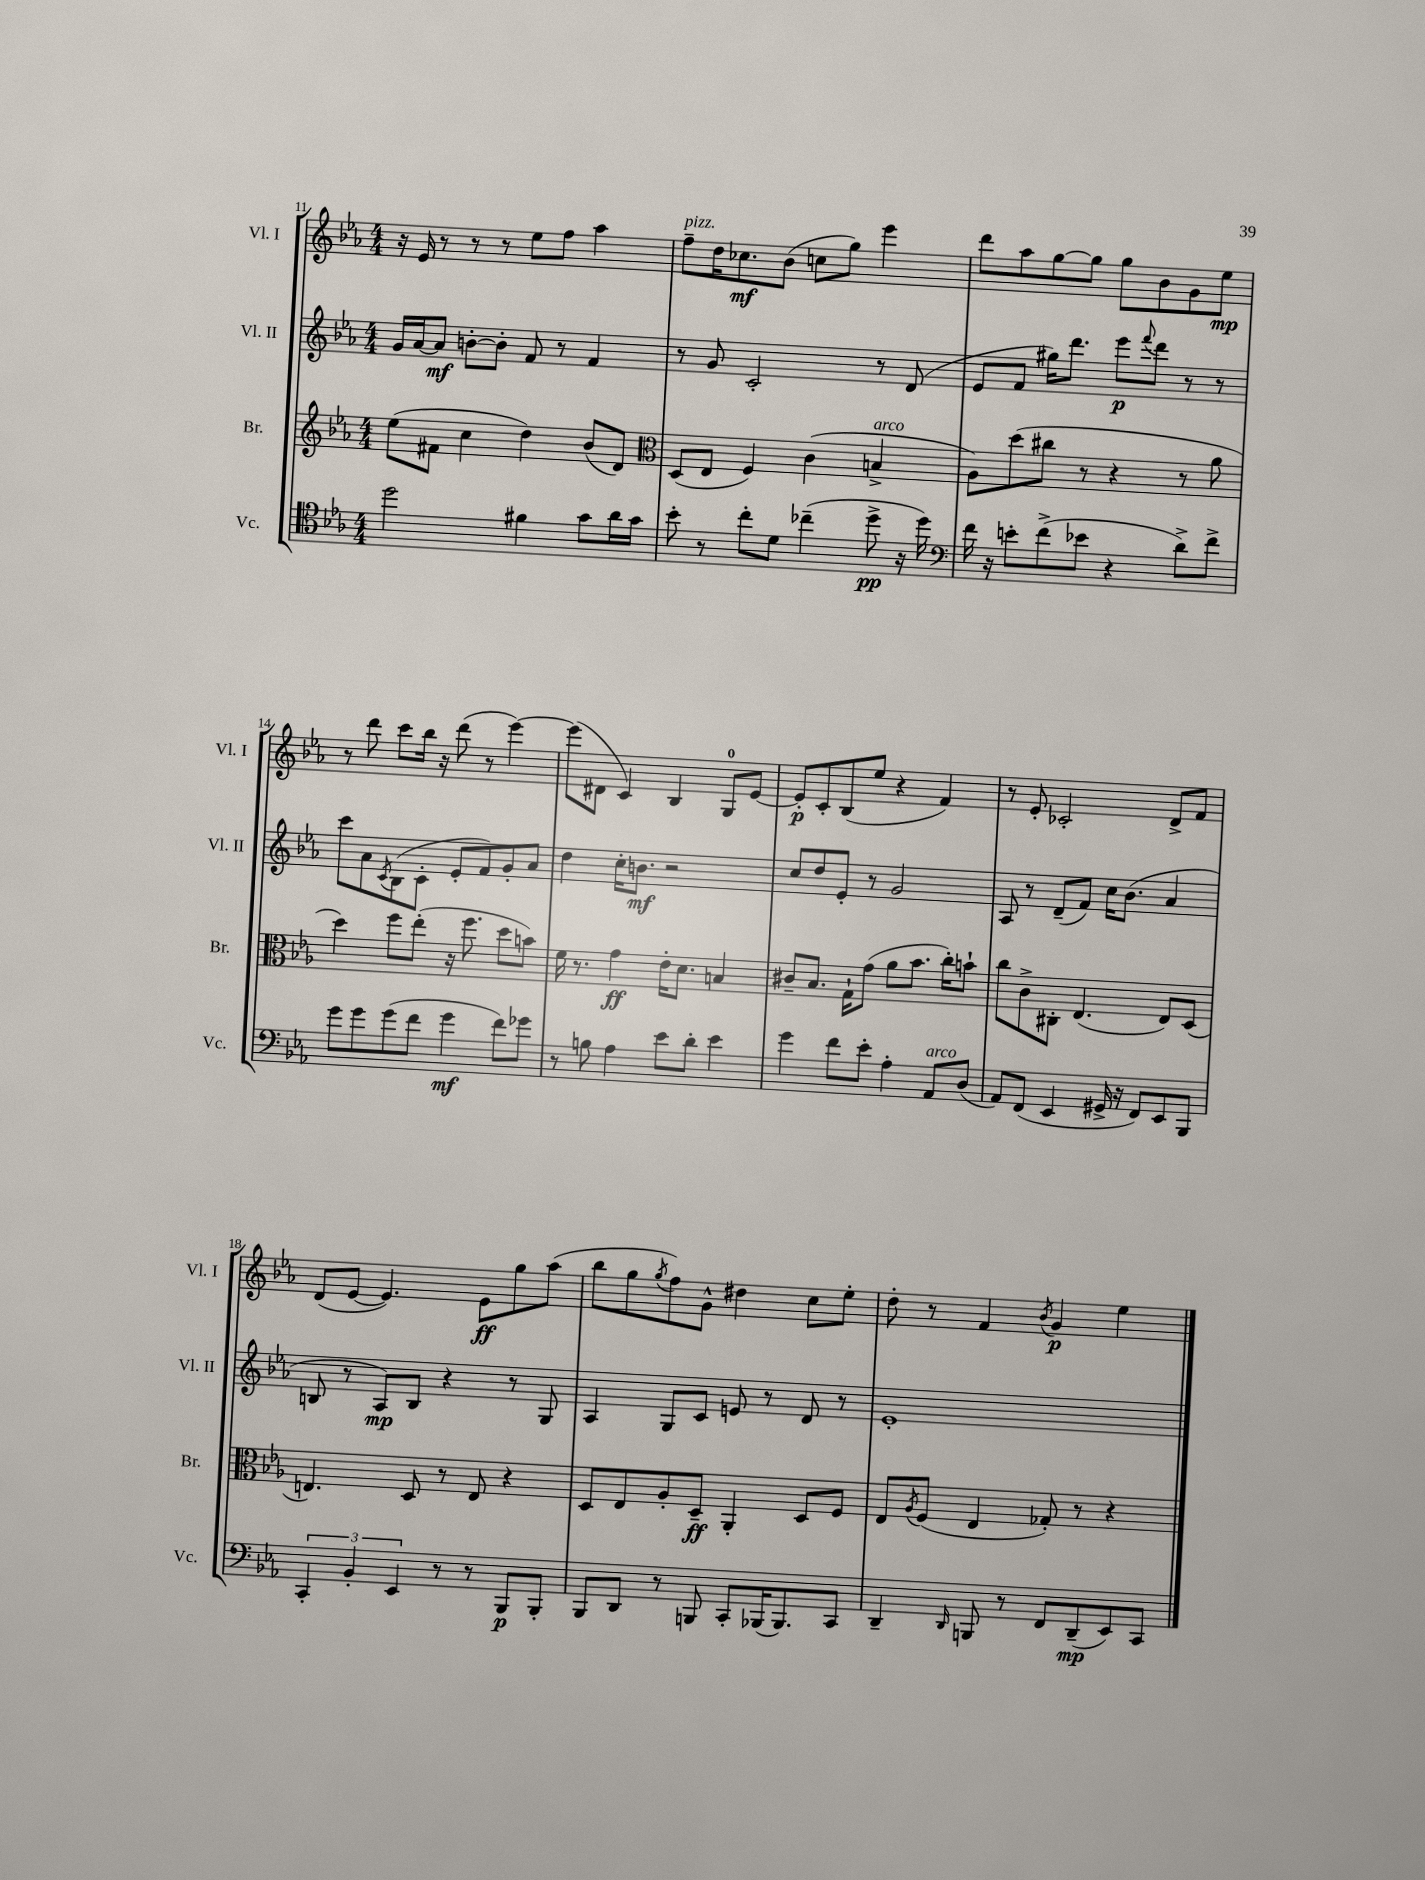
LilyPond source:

<<
\new StaffGroup <<
\new Staff = "s0" \with { instrumentName = "Vl. I" shortInstrumentName = "Vl. I" } {
    \clef treble \key ees \major \numericTimeSignature \time 4/4
    r16 ees'16 r8 r8 r8 ees''8 f''8 aes''4 |
    f''8--^\markup { \italic "pizz." } d''16 ces''8.\mf bes'8( c''8 g''8) ees'''4 |
    d'''8 aes''8 g''8~ g''8 g''8 bes'8 g'8 ees''8\mp |
    r8 d'''8 c'''8 bes''16 r16 d'''8( r8 ees'''4~) |
    ees'''8( dis'8 c'4) bes4 g8-0 ees'8~ |
    ees'8-.\p c'8-. bes8( ees''8 r4 f'4) |
    r8 ees'8-. ces'2-. d'8-> f'8 |
    d'8( ees'8~ ees'4.) ees'8\ff g''8 aes''8( |
    bes''8 g''8 \acciaccatura { g''8 } f''8) g'8-^ dis''4 c''8 ees''8-. |
    d''8-. r8 f'4 \acciaccatura { bes'8 } g'4\p ees''4 \bar "|." |
}
\new Staff = "s1" \with { instrumentName = "Vl. II" shortInstrumentName = "Vl. II" } {
    \clef treble \key ees \major \numericTimeSignature \time 4/4
    g'16 aes'16~ aes'8\mf b'8~-. b'8-. f'8 r8 f'4 |
    r8 g'8 c'2-. r8 d'8( |
    ees'8 f'8 gis''16) d'''8. ees'''8\p \appoggiatura { f'''8 } d'''8 r8 r8 |
    c'''8 aes'8 \acciaccatura { c'8 } bes8( c'8-. ees'8-. f'8) g'8-. aes'8 |
    d''4 c''16-. b'8.\mf r2 |
    c''8 d''8 ees'8-. r8 g'2 |
    aes8 r8 d'8--( f'8) c''16 bes'8.( aes'4 |
    b8 r8 aes8\mp) b8 r4 r8 g8 |
    aes4 g8 c'8 e'8 r8 d'8 r8 |
    ees'1-. \bar "|." |
}
\new Staff = "s2" \with { instrumentName = "Br." shortInstrumentName = "Br." } {
    \clef treble \key ees \major \numericTimeSignature \time 4/4
    ees''8( fis'8 c''4 d''4) bes'8( d'8) |
    \clef alto d8( ees8 f4) c'4( b4->^\markup { \italic "arco" } |
    aes8) d''8( cis''8 r8 r4 r8 aes'8 |
    d''4) f''8 ees''8-.( r16 f''8. d''8 b'8) |
    f'16 r8. g'4\ff ees'16-. d'8. b4 |
    cis'8-- bes8. g16-! g'8( aes'8 bes'8. c''16-.) b'8-! |
    c''8 c'8-> cis8-. ees4.( ees8) d8( |
    e4.) d8 r8 e8 r4 |
    d8 ees8 aes8-. d8--\ff aes,4-. d8 f8 |
    ees8 \acciaccatura { aes8 } f8( ees4 ges8-.) r8 r4 \bar "|." |
}
\new Staff = "s3" \with { instrumentName = "Vc." shortInstrumentName = "Vc." } {
    \clef tenor \key ees \major \numericTimeSignature \time 4/4
    d''2 fis'4 g'8 aes'16 g'16 |
    bes'8-. r8 c''8-. d'8 ces''4--( d''8->\pp r16 d''16) |
    \clef bass f'16 r16 e'8-. f'8->( ees'8 r4 d'8->) f'8-> |
    g'8 g'8 g'8( f'8 g'4\mf f'8) ges'8 |
    r8 b8 aes4 ees'8 d'8-. ees'4 |
    g'4 f'8 ees'8-. aes4-. aes,8^\markup { \italic "arco" } d8( |
    aes,8) f,8( ees,4 gis,16-> r16 f,8) ees,8 bes,,8 |
    \tuplet 3/2 { c,4-. bes,4-. ees,4 } r8 r8 bes,,8\p bes,,8-. |
    bes,,8 d,8 r8 b,,8 c,8-. bes,,16( bes,,8.) c,8 |
    d,4-- \grace { d,16 } b,,8 r8 f,8 d,8--\mp( ees,8) c,8 \bar "|." |
}
>>
>>
\layout { \context { \Score currentBarNumber = #11 } }
